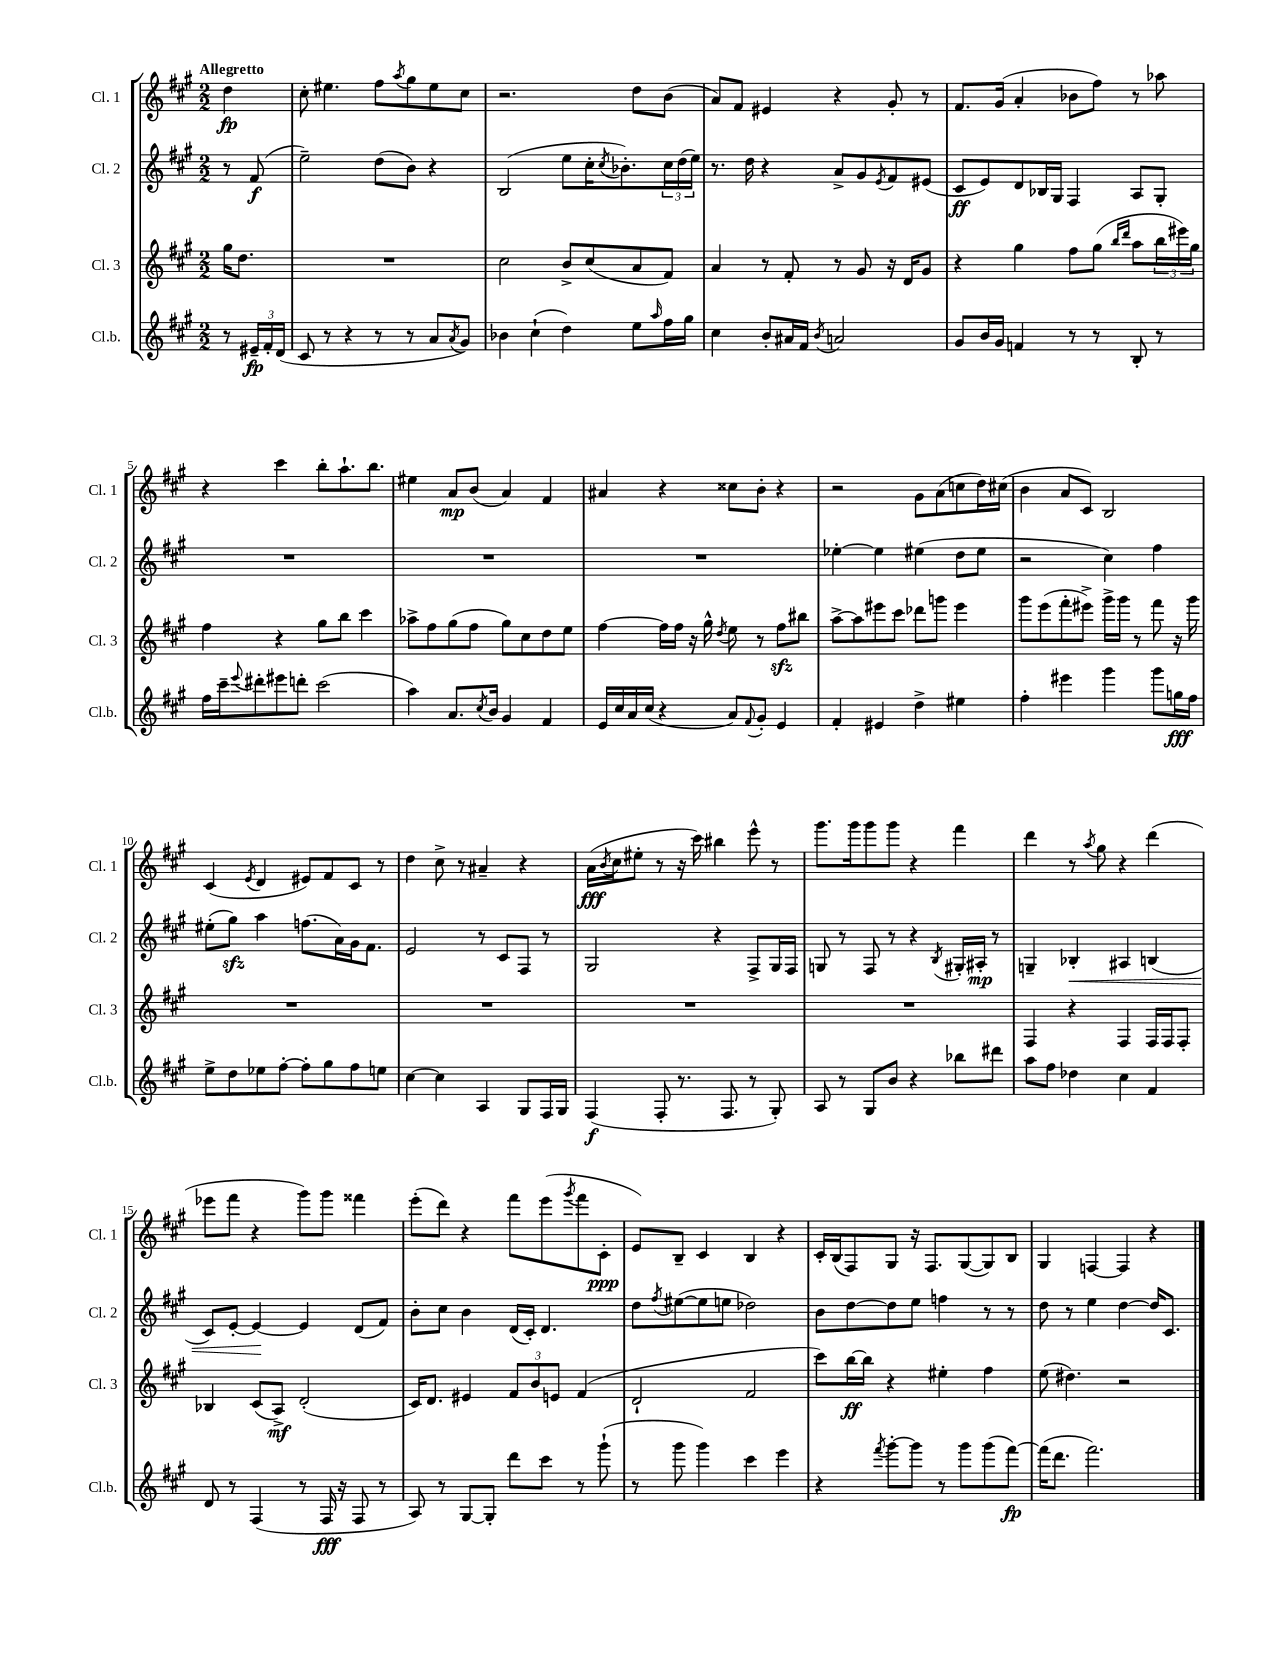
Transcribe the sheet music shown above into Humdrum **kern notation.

**kern	**kern	**kern	**kern
*staff4	*staff3	*staff2	*staff1
*clefG2	*clefG2	*clefG2	*clefG2
*k[f#c#g#]	*k[f#c#g#]	*k[f#c#g#]	*k[f#c#g#]
*M2/2	*M2/2	*M2/2	*M2/2
8r	16gg#\LK	8r	4dd\
.	8.dd\J	.	.
24e#~/LL	.	(8f#/	.
24f#'/	.	.	.
(24d/JJ	.	.	.
=	=	=	=
8c#/	1r	2ee~\)	8cc#'\
8r	.	.	4.ee#\
4r	.	.	.
8r	.	(8dd\L	8ff#\L
.	.	.	8qaa/
8r	.	8b\J)	8gg#\
8a/L	.	4r	8ee#\
8qa/	.	.	.
8g#/J)	.	.	8cc#\J
=	=	=	=
4b-\	2cc#\	(2B/	2.r
(4cc#`\	.	.	.
4dd\)	8b^/L	8ee\L	.
.	(8cc#/	16cc#'\K	.
.	.	8qcc#/	.
.	.	8.b-'\)	.
8ee\L	8a/	.	8dd\L
16qqaa/	.	.	.
16ff#\L	8f#/J)	24cc#\L	(8b\J
.	.	(24dd\	.
16gg#\JJ	.	.	.
.	.	24ee\JJ)	.
=	=	=	=
4cc#\	4a/	8.r	8a/L)
.	.	.	8f#/J
.	.	16dd\	.
8b'/L	8r	4r	4e#/
16a#/L	8f#'/	.	.
16f#/JJ	.	.	.
8qb/	.	.	.
2a/	8r	8a^/L	4r
.	8g#/	8g#/	.
.	.	8qe/	.
.	16r	8f#/	8g#'/
.	16d/LK	.	.
.	8g#/J	(8e#/J	8r
=	=	=	=
8g#/L	4r	8c#/L	8.f#/L
16b/L	.	8e/)	.
16g#/JJ	.	.	(16g#/Jk
4f/	4gg#\	8d/	4a'/
.	.	16B-/L	.
.	.	16G#/JJ	.
8r	8ff#\L	4F#/	8b-\L
8r	(8gg#\J	.	8ff#\J)
.	16qqbb/LL	.	.
.	16qqddd/JJ	.	.
8B'/	8aa\L	8A/L	8r
8r	24bb\L	8G#'/J	8aa-\
.	24eee#\)	.	.
.	24gg#\JJ	.	.
=	=	=	=
16ff#\LL	4ff#\	1r	4r
16ccc#~\J	.	.	.
8qqeee/	.	.	.
8ddd#'\	.	.	.
8eee#\	4r	.	4ccc#\
8ddd'\J	.	.	.
(2ccc#\	8gg#\L	.	8bb'\L
.	8bb\J	.	8.aa`\
.	4ccc#\	.	.
.	.	.	8.bb\J
=	=	=	=
4aa\)	8aa-^\L	1r	4ee#\
.	8ff#\	.	.
8.a/L	(8gg#\	.	8a/L
.	8ff#\J	.	(8b/J
8qcc#/	.	.	.
16b/Jk	.	.	.
4g#/	8gg#\L)	.	4a/)
.	8cc#\	.	.
4f#/	8dd\	.	4f#/
.	8ee\J	.	.
=	=	=	=
16e/LL	[4ff#\	1r	4a#/
16cc#/	.	.	.
16a/	.	.	.
(16cc#/JJ	.	.	.
4r	16ff#\]LL	.	4r
.	16ff#\JJ	.	.
.	16r	.	.
.	16gg#^^\	.	.
.	8qdd/	.	.
8a/L)	8ee\	.	8cc##\L
8qqf#/	.	.	.
8g#'/J	8r	.	8b'\J
4e/	8ff#\L	.	4r
.	8bb#\J	.	.
=	=	=	=
4f#'/	[8aa^\L	[4ee-'\	2r
.	8aa\]	.	.
4e#/	8eee#\	4ee-\]	.
.	8ccc#\J	.	.
4dd^\	8ddd-\L	(4ee#\	8g#\L
.	8ggg\J	.	(8a\
4ee#\	4eee#\	8dd\L	8cc\
.	.	8ee#\J	16dd\L)
.	.	.	(16cc#\JJ
=	=	=	=
4ff#'\	8ggg#\L	2r	4b\
.	(8eee\	.	.
4eee#\	8fff#'\	.	8a/L
.	8eee#^\J)	.	8c#/J)
4ggg#\	16ggg#^\LL	4cc#\)	2B/
.	16ggg#\JJ	.	.
.	8r	.	.
8ggg#\L	8fff#\	4ff#\	.
16gg\L	16r	.	.
16ff#\JJ	16ggg#\	.	.
=	=	=	=
8ee^\L	1r	(8ee#'\L	(4c#/
8dd\	.	8gg#\J)	.
.	.	.	8qe/
8ee-\	.	4aa\	4d/
[8ff#'\J	.	.	.
8ff#'\]L	.	(8.ff\L	8e#/L)
8gg#\	.	.	8f#/
.	.	16a\L)	.
8ff#\	.	16g#\J	8c#/J
.	.	8.f#\J	.
8ee\J	.	.	8r
=	=	=	=
[4cc#\	1r	2e/	4dd\
4cc#\]	.	.	8cc#^\
.	.	.	8r
4A/	.	8r	4a#~/
.	.	8c#/L	.
8G#/L	.	8F#/J	4r
16F#/L	.	8r	.
16G#/JJ	.	.	.
=	=	=	=
(4F#/	1r	2G#/	(16a\LL
.	.	.	8qb/
.	.	.	16cc#\J
.	.	.	8ee#'\J
8F#'/	.	.	8r
8.r	.	.	16r
.	.	.	16ccc#\)
.	.	4r	4bb#\
8.F#/	.	.	.
8r	.	8F#^/L	8eee^^\
8G#'/)	.	16G#/L	8r
.	.	16F#/JJ	.
=	=	=	=
8A/	1r	8G/	8.ggg#\L
8r	.	8r	.
.	.	.	16ggg#\k
8G#/L	.	8F#/	8ggg#\
8b/J	.	8r	8ggg#\J
4r	.	4r	4r
.	.	8qB/	.
8bb-\L	.	16G#'/LL	4fff#\
.	.	16A#'/JJ	.
8ddd#\J	.	8r	.
=	=	=	=
8aa\L	4F#/	4G~/	4ddd\
8ff#\J	.	.	.
4dd-\	4r	4B-'/	8r
.	.	.	8qaa/
.	.	.	8gg#\
4cc#\	4F#/	4A#/	4r
4f#/	16F#/LL	(4B/	(4ddd\
.	16F#/J	.	.
.	8F#'/J	.	.
=	=	=	=
8d/	4B-/	8c#/L)	8eee-\L
8r	.	[8e'/J	8fff#\J
(4F#/	(8c#/L	4e/_	4r
.	8A^/J)	.	.
8r	(2d'/	4e/]	8ggg#\L)
16F#/	.	.	8ggg#\J
16r	.	.	.
8F#/	.	(8d/L	4fff##\
8r	.	8f#/J)	.
=	=	=	=
8A/)	16c#/LK)	8b'\L	(8eee'\L
.	8.d/J	.	.
8r	.	8cc#\J	8ddd\J)
[8G#/L	4e#/	4b\	4r
8G#'/]J	.	.	.
8ddd\L	12f#/L	(16d/LL	8fff#\L
.	.	16c#'/JJ)	.
.	12b/	.	.
8ccc#\J	.	4.d/	(8eee\
.	12e/J	.	.
.	.	.	8qggg#/
8r	(4f#/	.	8fff#\
(8ggg#`\	.	.	8c#'\J
=	=	=	=
8r	2d`/	8dd\L	8e/L)
.	.	8qff#/	.
8ggg#\	.	([8ee#\	8B~/J
4ggg#\)	.	8ee#\]	4c#/
.	.	8ee\J	.
4ccc#\	2f#/	2dd-\)	4B/
4eee\	.	.	4r
=	=	=	=
4r	8ccc#\L)	8b\L	16c#'/LL
.	.	.	(16B/J
.	[16bb\L	[8dd\	8F#/)
.	16bb\]JJ	.	.
8qfff#/	.	.	.
[8ggg#'\L	4r	8dd\]	8G#/J
8ggg#\]J	.	8ee\J	16r
.	.	.	8.F#/L
8r	4ee#'\	4ff\	.
8ggg#\L	.	.	([8G#/
(8ggg#\	4ff#\	8r	8G#/])
[8fff#\J)	.	8r	8B/J
=	=	=	=
(16fff#\]LK	(8ee\	8dd\	4G#/
8.ddd\J	.	.	.
.	4.dd#\)	8r	.
2.fff#\)	.	4ee\	[4F/
.	2r	[4dd\	4F/]
.	.	16dd/]LK	4r
.	.	8.c#/J	.
==	==	==	==
*-	*-	*-	*-
